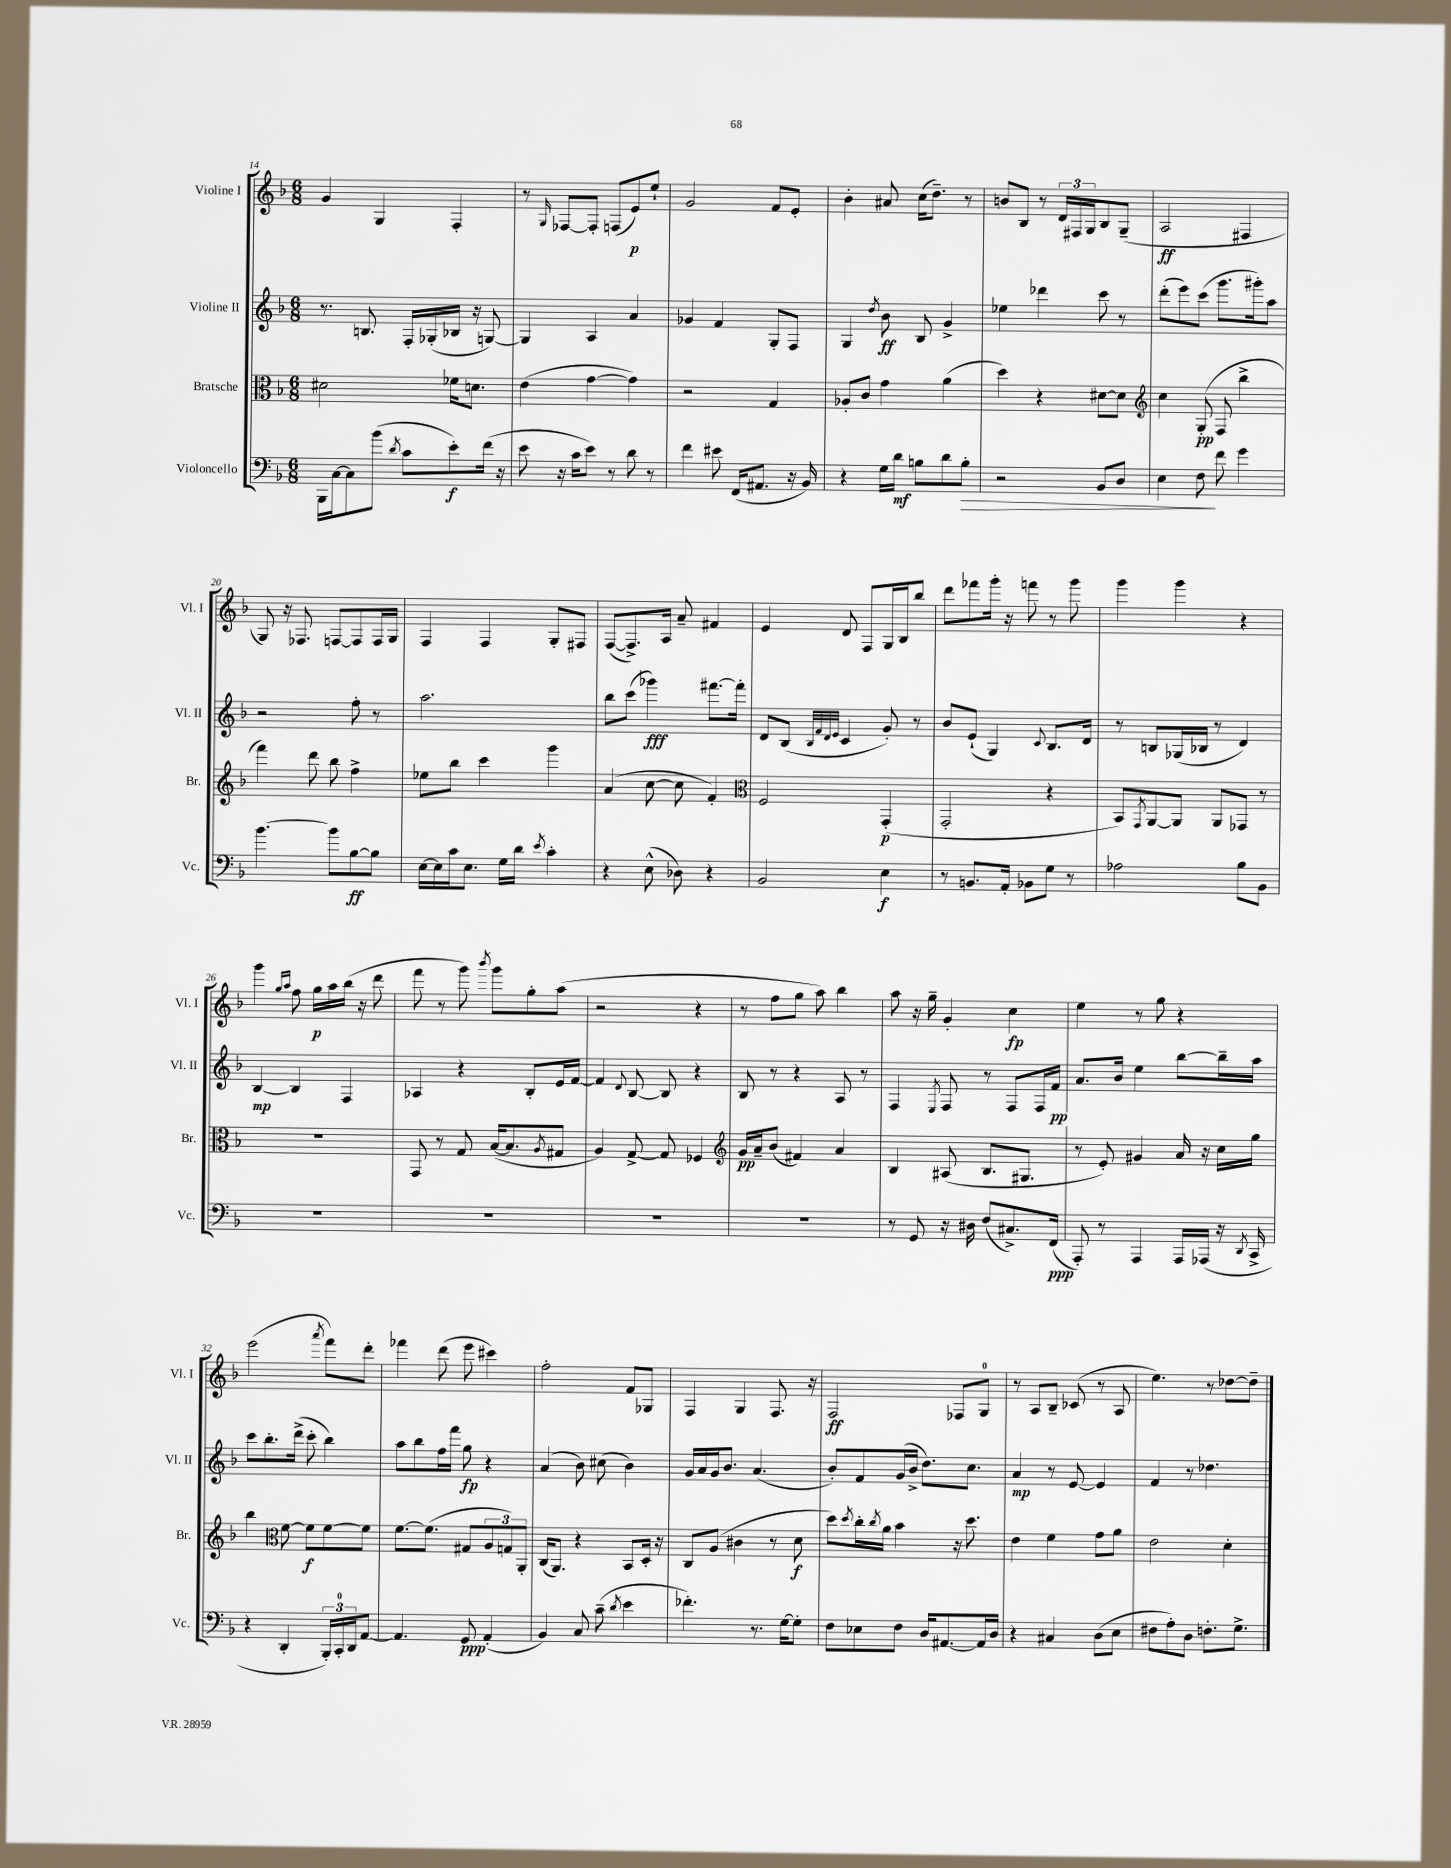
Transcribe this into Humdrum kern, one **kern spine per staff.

**kern	**dynam	**kern	**dynam	**kern	**dynam	**kern	**dynam
*part4	*part4	*part3	*part3	*part2	*part2	*part1	*part1
*staff4	*staff4	*staff3	*staff3	*staff2	*staff2	*staff1	*staff1
*I"Violoncello	*	*I"Bratsche	*	*I"Violine II	*	*I"Violine I	*
*I'Vc.	*	*I'Br.	*	*I'Vl. II	*	*I'Vl. I	*
*clefF4	*	*clefC3	*	*clefG2	*	*clefG2	*
*k[b-]	*	*k[b-]	*	*k[b-]	*	*k[b-]	*
*M6/8	*	*M6/8	*	*M6/8	*	*M6/8	*
=14	=14	=14	=14	=14	=14	=14	=14
16BBB-\LL	.	2d#X\	.	8.r	.	4g/	.
[16C\J	.	.	.	.	.	.	.
8C\]	.	.	.	.	.	.	.
.	.	.	.	8.Bn/	.	.	.
(8b-\J	.	.	.	.	.	4G/	.
8qd/	.	.	.	.	.	.	.
8c\L	.	.	.	16F'/LL	.	.	.
.	.	.	.	(16G-X'/	.	.	.
8e'\)	f	16f-X\KL	.	16B-X/JJ	.	4F'/	.
.	.	8.dn\J	.	16r	.	.	.
(16f\Jk	.	.	.	[8Gn/)	.	.	.
16r	.	.	.	.	.	.	.
=15	=15	=15	=15	=15	=15	=15	=15
8e\	.	(4e\	.	4G/]	.	8r	.
.	.	.	.	.	.	16qqG/	.
16r	.	.	.	.	.	[8F-X/L	.
16c\KL	.	.	.	.	.	.	.
8e\J)	.	[4g\	.	4A/	.	8F-'/J]	.
8r	.	.	.	.	.	(8Fn/L	.
8d\	.	4g\])	.	4a/	.	8e/)	p
8r	.	.	.	.	.	8ee`/J	.
=16	=16	=16	=16	=16	=16	=16	=16
4f\	.	2r	.	4g-X/	.	2g/	.
8e#X\	.	.	.	4f/	.	.	.
(16FF/KL	.	.	.	.	.	.	.
8.AA#X/J	.	.	.	.	.	.	.
.	.	4G/	.	8G'/L	.	8f/L	.
16r	.	.	.	8F/J	.	8e'/J	.
16BB-/)	.	.	.	.	.	.	.
=17	=17	=17	=17	=17	=17	=17	=17
4r	.	8A-X'/L	.	4G/	.	4b-'\	.
.	.	8c/J	.	.	.	.	.
.	.	.	.	8qdd/	.	.	.
16G\LL	.	4g\	.	8b-\	ff	8a#X/	.
16d\JJ	mf	.	.	.	.	.	.
8Bn\L	.	.	.	8B-/	.	(16cc\KL	.
.	.	.	.	.	.	8.dd~\J)	.
8d\	.	(4a\	.	4g^/	.	.	.
!	!LO:HP:b	!	!	!	!	!	!
8B'\J	>	.	.	.	.	8r	.
=18	=18	=18	=18	=18	=18	=18	=18
2r	.	4dd\)	.	4ee-X\	.	8bn/L	.
.	.	.	.	.	.	8B-/J	.
.	.	4r	.	4ddd-X\	.	8r	.
.	.	.	.	.	.	24d/LL	.
.	.	.	.	.	.	24F#X/	.
.	.	.	.	.	.	24G/J	.
8BB-/L	.	[8d#X\L	.	8ccc\	.	8B-/	.
8D/J	.	8d#\J]	.	8r	.	(8G~/J	.
=19	=19	=19	=19	=19	=19	=19	=19
*	*	*clefG2	*	*	*	*	*
4E\	.	4cc\	.	(8ddd'\L	.	2A/	ff
.	.	.	.	8eee\)	.	.	.
8F\	.	(8G'/	pp	(8ccc\J	.	.	.
8f\	]	8F/	.	8.ggg\L	.	.	.
4g\	.	4bb-^\	.	.	.	4F#X/	.
.	.	.	.	16ggg#X'\k)	.	.	.
.	.	.	.	8aa\J	.	.	.
!!LO:LB:g=z
=20	=20	=20	=20	=20	=20	=20	=20
[4.b-\	.	4fff\)	.	2r	.	8G/)	.
.	.	.	.	.	.	16r	.
.	.	.	.	.	.	8.F-X/	.
.	.	8ddd\	.	.	.	.	.
8b-\L]	.	8bb-\	.	.	.	[8Fn/L	.
[8B-\	ff	4ff^\	.	8ff'\	.	8F/]	.
8B-\J]	.	.	.	8r	.	16F/L	.
.	.	.	.	.	.	16G/JJ	.
=21	=21	=21	=21	=21	=21	=21	=21
[16E\LL	.	8ee-X\L	.	2.aa\	.	4F/	.
16E\]	.	.	.	.	.	.	.
16c\J	.	8bb-\J	.	.	.	.	.
8.E\J	.	.	.	.	.	.	.
.	.	4ccc\	.	.	.	4F/	.
16G\LL	.	.	.	.	.	.	.
16d\JJ	.	.	.	.	.	.	.
8qe/	.	.	.	.	.	.	.
4c'\	.	4ggg\	.	.	.	8G'/L	.
.	.	.	.	.	.	8F#X/J	.
=22	=22	=22	=22	=22	=22	=22	=22
4r	.	(4a/	.	8bb-\L	.	([8F/L	.
.	.	.	.	(8ccc\J	.	8.F^/])	.
(8E^^\	.	[8cc\	.	4ggg-X\)	fff	.	.
.	.	.	.	.	.	16A/Jk	.
8D-X\)	.	8cc\]	.	.	.	8a~/	.
4r	.	4f'/)	.	[8.fff#X\L	.	4f#X/	.
.	.	.	.	16fff#'\Jk]	.	.	.
=23	=23	=23	=23	=23	=23	=23	=23
*	*	*clefC3	*	*	*	*	*
2BB-/	.	2F/	.	8d/L	.	4e/	.
.	.	.	.	(8B-/J	.	.	.
.	.	.	.	32qqB-/LLL	.	.	.
.	.	.	.	32qqf/	.	.	.
.	.	.	.	32qqd/	.	.	.
.	.	.	.	32qqe/JJJ	.	.	.
.	.	.	.	4c/	.	8d/	.
.	.	.	.	.	.	8F/L	.
4E\	f	(4GG'/	p	8g'/)	.	16G/L	.
.	.	.	.	.	.	16B-/J	.
.	.	.	.	8r	.	8bb-/J	.
=24	=24	=24	=24	=24	=24	=24	=24
8r	.	2GG'/	.	8b-/L	.	8ddd\L	.
8.BBn/L	.	.	.	(8e`/J	.	8fff-X\	.
.	.	.	.	4G/)	.	16ggg'\Jk	.
16AA'/Jk	.	.	.	.	.	16r	.
8BB-X\L	.	.	.	.	.	8fffn\	.
.	.	.	.	8qqc/	.	.	.
8G\J	.	4r	.	8.B-/L	.	8r	.
8r	.	.	.	.	.	8ggg\	.
.	.	.	.	16d/Jk	.	.	.
=25	=25	=25	=25	=25	=25	=25	=25
2A-X\	.	8BB-/L)	.	8r	.	4ggg\	.
.	.	8qGG/	.	.	.	.	.
.	.	[8AA/	.	8Bn/L	.	.	.
.	.	8AA/J]	.	(16G-X/L	.	4ggg\	.
.	.	.	.	16B-X/JJ	.	.	.
.	.	8AA/L	.	8r	.	.	.
8B-\L	.	8GG-X/J	.	4d/)	.	4r	.
8BB-\J	.	8r	.	.	.	.	.
!!LO:LB:g=z
=26	=26	=26	=26	=26	=26	=26	=26
2.r	.	2.r	.	[4B-/	mp	4ggg\	.
.	.	.	.	.	.	16qqgg/LL	.
.	.	.	.	.	.	16qqaa/JJ	.
.	.	.	.	4B-/]	.	8ff\	.
.	.	.	.	.	.	16gg\LL	p
.	.	.	.	.	.	16aa\	.
.	.	.	.	4F/	.	(16bb-\JJ	.
.	.	.	.	.	.	16r	.
.	.	.	.	.	.	8ddd\	.
=27	=27	=27	=27	=27	=27	=27	=27
2.r	.	8GG/	.	4A-X/	.	8fff\	.
.	.	8r	.	.	.	8r	.
.	.	8G/	.	4r	.	8ggg\)	.
.	.	.	.	.	.	8qbbb-/	.
.	.	([16B-/KL	.	.	.	8ggg\L	.
.	.	8.B-/]	.	.	.	.	.
.	.	.	.	8B-'/L	.	8gg'\	.
.	.	8qA/	.	.	.	.	.
.	.	8G#X/J	.	16e/L	.	(8aa\J	.
.	.	.	.	[16f/JJ	.	.	.
=28	=28	=28	=28	=28	=28	=28	=28
2.r	.	4A/)	.	4f/]	.	2r	.
.	.	.	.	8qqd/	.	.	.
.	.	[8G^/	.	[8B-/	.	.	.
.	.	8G/]	.	8B-/]	.	.	.
.	.	4F-X/	.	4r	.	4r	.
=29	=29	=29	=29	=29	=29	=29	=29
*	*	*clefG2	*	*	*	*	*
2.r	.	16g/LL	pp	8B-/	.	8r	.
.	.	16a~/J	.	.	.	.	.
.	.	(8b-/J	.	8r	.	8ff\L	.
.	.	4f#X/)	.	4r	.	8gg\J	.
.	.	.	.	.	.	8aa\)	.
.	.	4a/	.	8A/	.	4bb-\	.
.	.	.	.	8r	.	.	.
=30	=30	=30	=30	=30	=30	=30	=30
8r	.	4B-/	.	4F/	.	8aa\	.
8GG/	.	.	.	.	.	16r	.
.	.	.	.	.	.	16gg~\	.
.	.	.	.	8qE/	.	.	.
16r	.	(8A#X/	.	8F/	.	4g'/	.
16D#X\	.	.	.	.	.	.	.
(8F/L	.	8.B-/L	.	8r	.	.	.
8.C#X^/)	.	.	.	8F/L	.	4cc\	fp
.	.	8.G#X/J	.	.	.	.	.
.	.	.	.	16F/L	.	.	.
(16FF/Jk	ppp	.	.	16f/JJ	pp	.	.
=31	=31	=31	=31	=31	=31	=31	=31
8AAA'/)	.	8r	.	8.a/L	.	4ee\	.
8r	.	8e'/)	.	.	.	.	.
.	.	.	.	16b-/Jk	.	.	.
4AAA/	.	4g#X/	.	4ee\	.	8r	.
.	.	.	.	.	.	8gg\	.
16AAA/LL	.	16a/	.	[8bb-\L	.	4r	.
(16AAA-X/JJ	.	16r	.	.	.	.	.
16r	.	16cc\LL	.	16bb-~\L]	.	.	.
8qDD/	.	.	.	.	.	.	.
16CC^/	.	16gg\JJ	.	16aa\JJ	.	.	.
!!LO:LB:g=z
=32	=32	=32	=32	=32	=32	=32	=32
4r	.	4bb-\	.	8ccc\L	.	(2eee\	.
.	.	.	.	8.bb-'\	.	.	.
*	*	*clefC3	*	*	*	*	*
4DD'/	.	[8f\	.	.	.	.	.
.	.	.	.	(16ddd^\Jk	.	.	.
.	.	8f\L]	f	8ccc'\	.	.	.
.	.	.	.	.	.	8qaaa/	.
24BBB-'/LL)	.	[8f\	.	4bb-\)	.	8fff\L)	.
24CC'/	.	.	.	.	.	.	.
24DD/J	.	.	.	.	.	.	.
[8AA/J	.	8f\J]	.	.	.	8ddd'\J	.
=33	=33	=33	=33	=33	=33	=33	=33
4.AA/]	.	[8.f\L	.	8aa\L	.	4fff-X\	.
.	.	.	.	8bb-\	.	.	.
.	.	(8.f\J]	.	.	.	.	.
.	.	.	.	16ff\L	.	(8ddd\	.
.	.	.	.	16fff\JJ	.	.	.
8GG/	ppp	8G#X/L	.	8gg\	fp	8eee\	.
(4AA'/	.	12A/	.	4r	.	4ccc#X\)	.
.	.	12Gn/)	.	.	.	.	.
.	.	12AA'/J	.	.	.	.	.
=34	=34	=34	=34	=34	=34	=34	=34
4BB-/)	.	(16C/KL	.	(4a/	.	2ff'\	.
.	.	8.AA/J)	.	.	.	.	.
8C/	.	4r	.	8b-\)	.	.	.
(8c~\	.	.	.	(8cc#X\	.	.	.
8qd/	.	.	.	.	.	.	.
4e\	.	8BB-/L	.	4b-\)	.	8f/L	.
.	.	16D'/Jk	.	.	.	8G-X/J	.
.	.	16r	.	.	.	.	.
=35	=35	=35	=35	=35	=35	=35	=35
4.f-X'\)	.	8C/L	.	16g/LL	.	4F/	.
.	.	.	.	16a/	.	.	.
.	.	(8A/J	.	16g/J	.	.	.
.	.	.	.	8.b-/J	.	.	.
.	.	4c#X\	.	.	.	4G/	.
8.r	.	.	.	(4.a/	.	.	.
.	.	8r	.	.	.	8.F/	.
[16G\KL	.	.	.	.	.	.	.
8G'\J]	.	8d\	f	.	.	.	.
.	.	.	.	.	.	16r	.
=36	=36	=36	=36	=36	=36	=36	=36
8F\L	.	8dd\L)	.	8b-'/L)	.	2F/	ff
.	.	8qdd/	.	.	.	.	.
8E-X\	.	16cc'\L	.	8f/	.	.	.
.	.	8qcc/	.	.	.	.	.
.	.	16a\JJ	.	.	.	.	.
8F\J	.	4b-\	.	(16g/L	.	.	.
.	.	.	.	16b-^/JJ	.	.	.
16D/KL	.	.	.	8.dd\L)	.	.	.
[8.AA#X/	.	.	.	.	.	.	.
.	.	16r	.	.	.	8F-X/L	.
.	.	8.dd\	.	8.cc\J	.	.	.
16AA#/L]	.	.	.	.	.	8G/J	.
16D/JJ	.	.	.	.	.	.	.
=37	=37	=37	=37	=37	=37	=37	=37
4r	.	4e\	.	4a/	mp	8r	.
.	.	.	.	.	.	8A/L	.
4C#X/	.	4f\	.	8r	.	8B-~/J	.
.	.	.	.	[8e/	.	(8c-X/	.
(8D\L	.	8g\L	.	4e/]	.	8r	.
8E\J	.	8a\J	.	.	.	8A/	.
=38	=38	=38	=38	=38	=38	=38	=38
8F#X\L	.	2e\	.	4f/	.	4.ee\)	.
8A'\)	.	.	.	.	.	.	.
8D\J	.	.	.	8r	.	.	.
8.Fn'\L	.	.	.	4.dd-X\	.	8r	.
.	.	4d'\	.	.	.	[8dd-X\L	.
8.G^\J	.	.	.	.	.	.	.
.	.	.	.	.	.	8dd-~\J]	.
==	==	==	==	==	==	==	==
*-	*-	*-	*-	*-	*-	*-	*-
